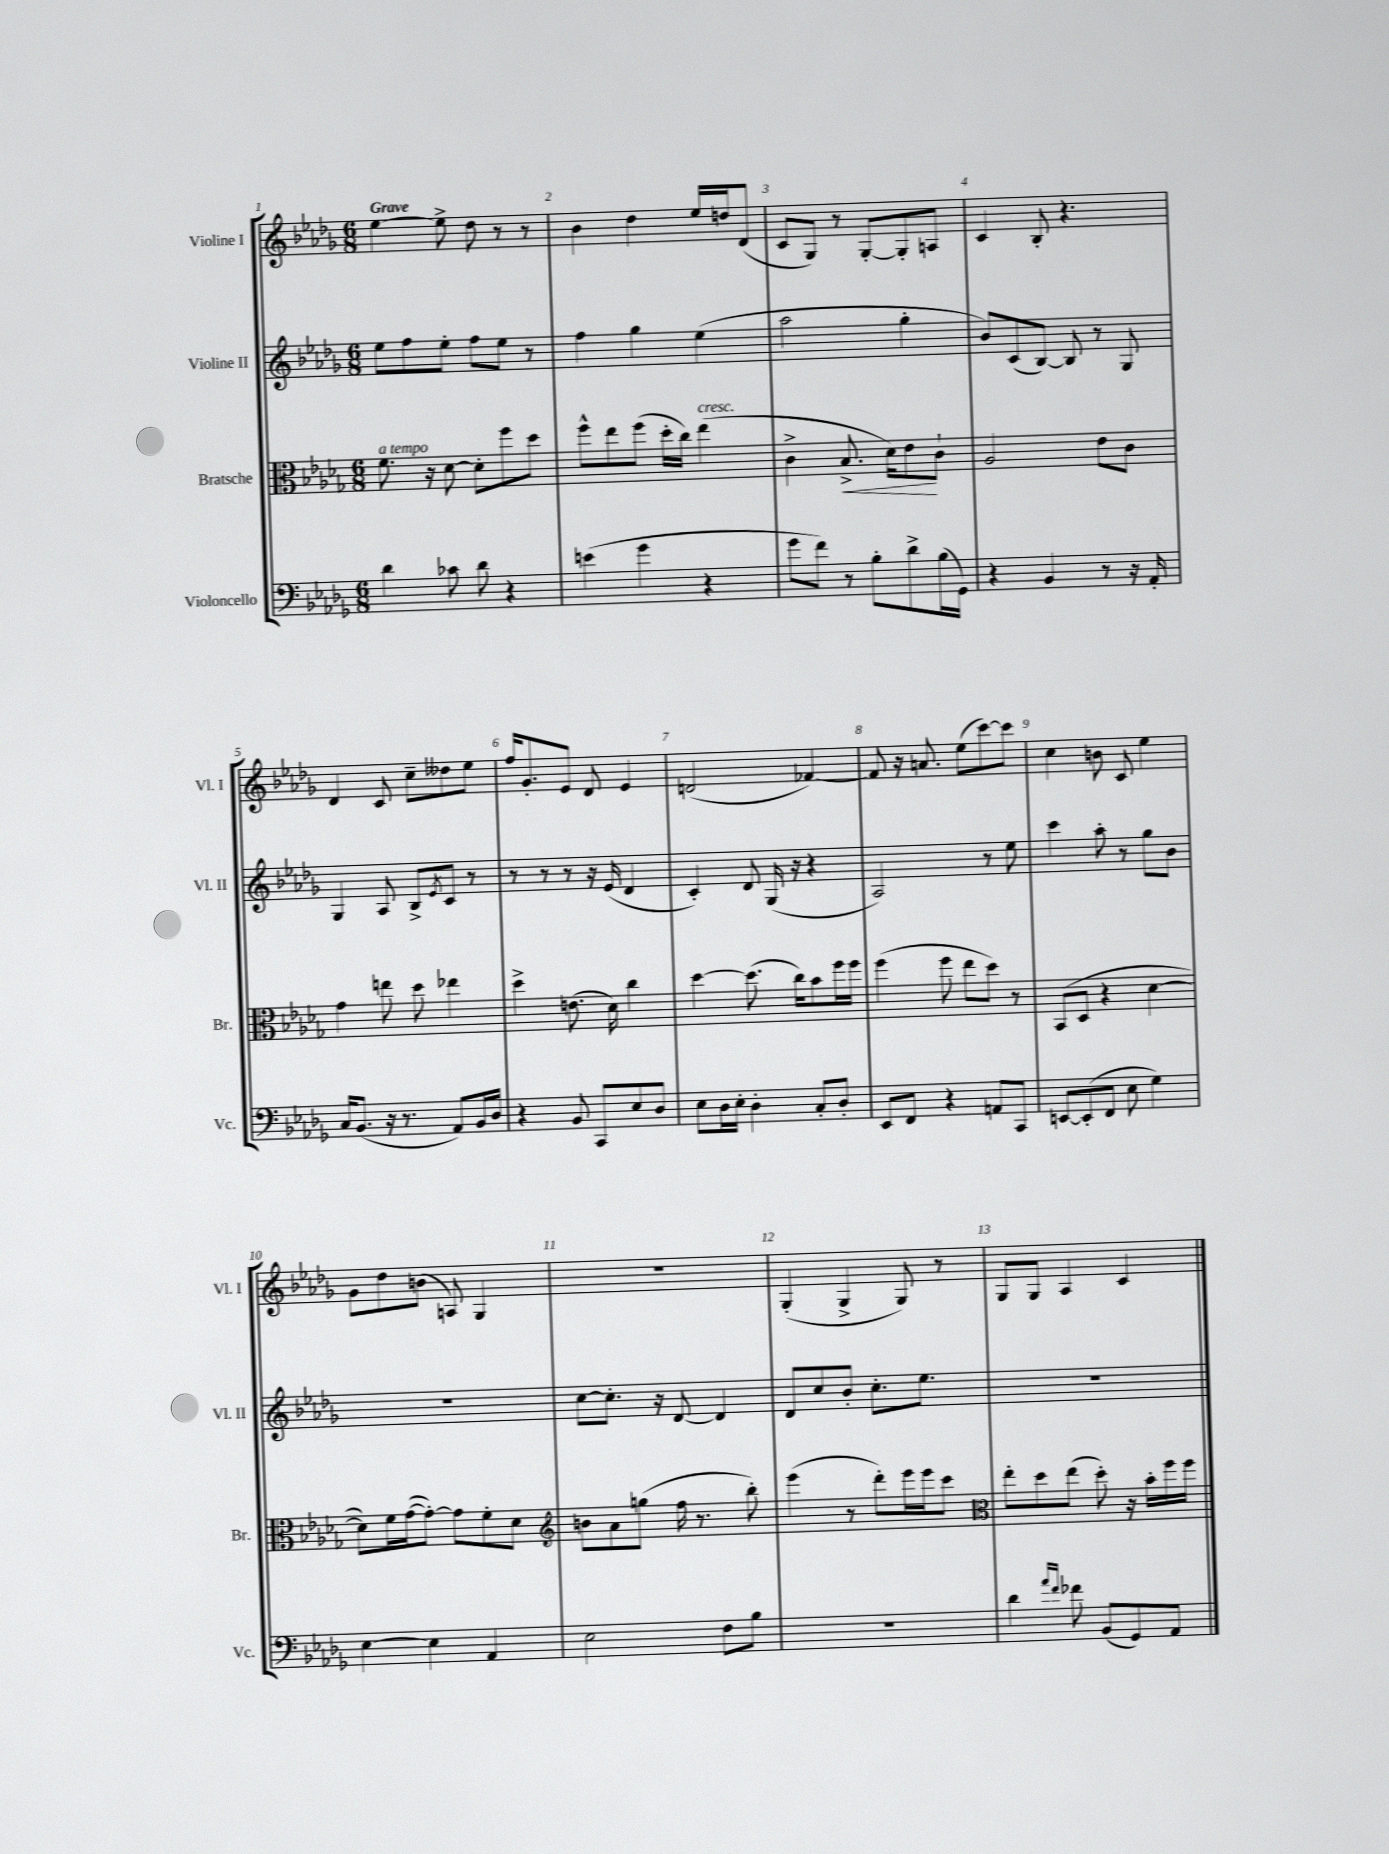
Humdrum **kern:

**kern	**kern	**kern	**kern
*staff4	*staff3	*staff2	*staff1
*clefF4	*clefC3	*clefG2	*clefG2
*k[b-e-a-d-g-]	*k[b-e-a-d-g-]	*k[b-e-a-d-g-]	*k[b-e-a-d-g-]
*M6/8	*M6/8	*M6/8	*M6/8
4d-	8.f	8ee-	[4ee-
.	.	8ff	.
.	16r	.	.
8c-	[8d-	8ee-'	8ee-^]
8d-	8d-']	8ff	8dd-
4r	8ff	8ee-	8r
.	8dd-	8r	8r
=	=	=	=
(4e	8ff^^	4ff	4b-
.	8ee-	.	.
4g-	(8ff	4gg-	4dd-
.	16dd-'	.	.
.	16cc)	.	.
4r	(4ee-	(4ee-	16ee-
.	.	.	16dd
.	.	.	(8d-
=	=	=	=
8g-	4c^	2aa-	8c
8f)	.	.	8G-)
8r	8.B-^	.	8r
8B-'	.	.	[8G-'
.	16d-)	.	.
8d-^	8e-	4gg-'	8G-']
(16B-	8c`	.	8A
16GG-)	.	.	.
=	=	=	=
4r	2A-	8b-)	4c
.	.	(8c	.
4BB-	.	[8B-)	8B-'
.	.	8B-]	4.r
8r	8e-	8r	.
16r	8c	8G-	.
16AA-'	.	.	.
=	=	=	=
16C	4g-	4G-	4d-
(8.BB-	.	.	.
16r	8ee	8A-	8c
8.r	.	.	.
.	8dd-	8B-^	8cc~
.	.	8qe-	.
8AA-)	4ee-	8c	8dd--
16BB-	.	8r	8ee-
16D-	.	.	.
=	=	=	=
4r	4dd-^	8r	16ff
.	.	.	8.g-'
.	.	8r	.
8BB-	(8.e	8r	8e-
8CC	.	16r	8d-
.	16d-)	(16e-	.
8E-	4cc	4d-	4e-
8D-	.	.	.
=	=	=	=
8E-	[4dd-	4c')	(2d
16D-	.	.	.
16E-'	.	.	.
4D-'	(8.dd-]	8d-	.
.	.	(16G-	.
.	16cc)	16r	.
8C'	8b-	4r	[4f-)
8D-'	16ff	.	.
.	16ff	.	.
=	=	=	=
8EE-	(4ff	2A-)	8f-]
8FF	.	.	16r
.	.	.	8.a
4r	8ff	.	.
.	8ee-	.	(8ee-
8AA	8dd-)	8r	[8ccc)
8CC	8r	8ee-	8ccc]
=	=	=	=
[8EE	(8BB-	4ccc	4cc
(8EE']	8D-	.	.
8FF	4r	8aa-'	8b
8E-	.	8r	8c
4G-)	[4d-	8gg-	4ee-
.	.	8b-	.
=	=	=	=
[4E-	8d-])	2.r	8g-
.	16f	.	8dd-
.	([16g-	.	.
4E-]	8g-'_)	.	(8b
.	8g-]	.	8A)
4AA-	8f'	.	4G-
.	8d-	.	.
=	=	=	=
*	*clefG2	*	*
2E-	8b	[8cc	2.r
.	8a-	8.cc']	.
.	(8gg	.	.
.	.	16r	.
.	16ff	[8d-	.
.	8.r	.	.
8F	.	4d-]	.
8B-	8bb-')	.	.
=	=	=	=
2.r	(4eee-	8d-	(4G-'
.	.	8cc	.
.	8r	8b-'	4G-^
.	8ddd-')	8.cc'	.
.	16eee-	.	8G-)
.	16eee-	8.ee-	.
.	8ccc	.	8r
=	=	=	=
*	*clefC3	*	*
4d-	8ee-'	2.r	8G-
.	8dd-	.	8G-
16qqa-	.	.	.
16qqf	.	.	.
8f-	(8ee-	.	4A-
(8BB-	8dd-')	.	.
8GG-)	16r	.	4c
.	16b-'	.	.
8AA-	16ff	.	.
.	16ff	.	.
==	==	==	==
*-	*-	*-	*-
